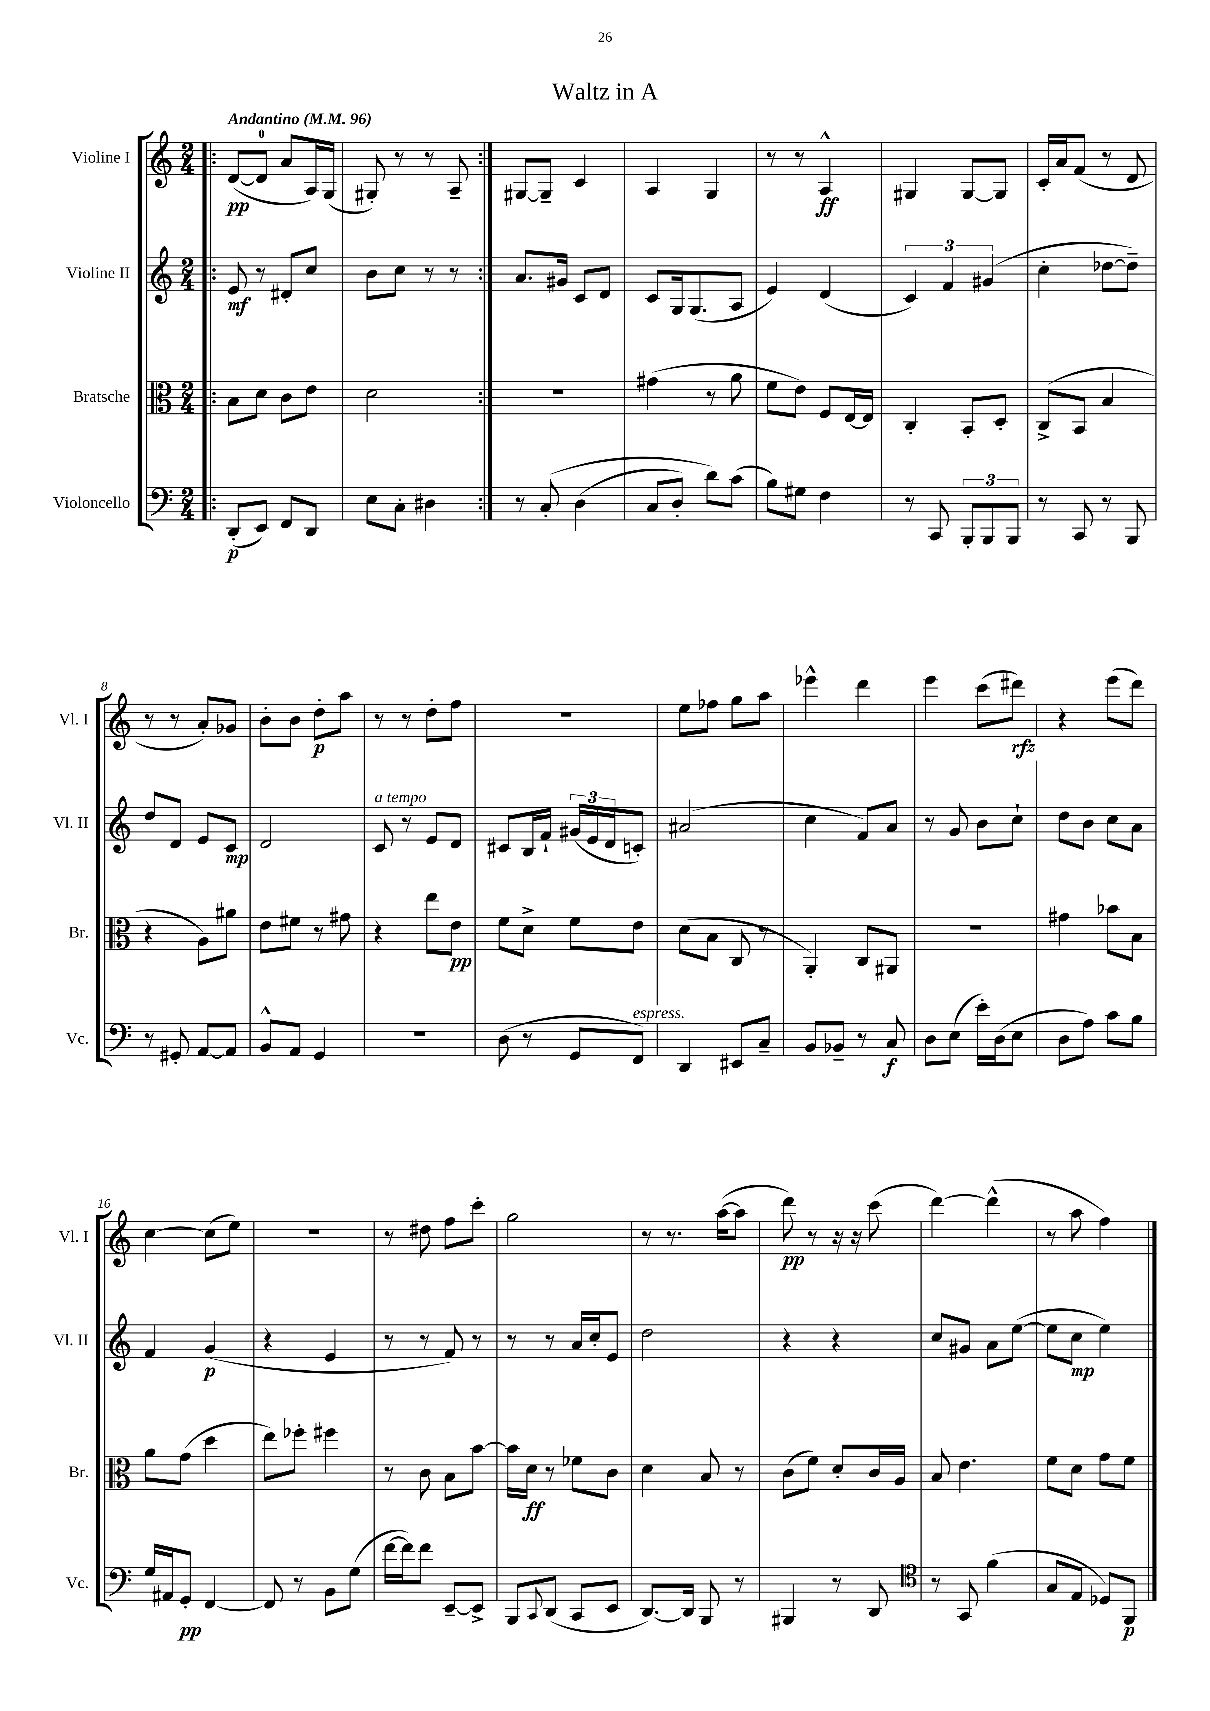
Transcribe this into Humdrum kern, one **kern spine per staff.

**kern	**kern	**kern	**kern
*staff4	*staff3	*staff2	*staff1
*clefF4	*clefC3	*clefG2	*clefG2
*k[]	*k[]	*k[]	*k[]
*M2/4	*M2/4	*M2/4	*M2/4
*MM96	*MM96	*MM96	*MM96
=!|:	=!|:	=!|:	=!|:
(8DD'/L	8B\L	8e/	([8d/L
8EE/J)	8d\J	8r	8d/]J
8FF/L	8c\L	8d#'/L	8a/L
8DD/J	8e\J	8cc/J	16A/L)
.	.	.	(16G/JJ
=	=	=	=
8E\L	2d\	8b\L	8G#'/)
8C'\J	.	8cc\J	8r
4D#\	.	8r	8r
.	.	8r	8A~/
=:|!	=:|!	=:|!	=:|!
8r	2r	8.a/L	[8G#/L
&(8C'/	.	.	8G#~/]J
.	.	16g#/Jk	.
(4D\	.	8c/L	4c/
.	.	8d/J	.
=	=	=	=
8C/L	(4g#\	8c/L	4A/
8D'/J)	.	16G/k	.
.	.	(8.G/	.
8d\L&)	8r	.	4G/
(8c\J	8a\	8A/J	.
=	=	=	=
8B\L)	8f\L	4e/)	8r
8G#\J	8e\J)	.	8r
4F\	8F/L	(4d/	4A^^/
.	[16E/L	.	.
.	16E/]JJ	.	.
=	=	=	=
8r	4C'/	6c/)	4G#/
8CC/	.	.	.
.	.	6f/	.
12BBB'/L	8BB'/L	.	[8G#/L
12BBB/	.	(6g#/	.
.	8D'/J	.	8G#/]J
12BBB/J	.	.	.
=	=	=	=
8r	(8C^/L	4cc'\	16c'/LL
.	.	.	16a/J
8CC/	8BB/J	.	(8f/J
8r	4B/	[8dd-\L	8r
8BBB/	.	8dd-~\]J)	8d/
=	=	=	=
8r	4r	8dd/L	8r
8GG#'/	.	8d/J	8r
[8AA/L	8A\L)	8e/L	8a'/L)
8AA/]J	8a#\J	8c/J	8g-/J
=	=	=	=
8BB^^/L	8e\L	2d/	8b'\L
8AA/J	8f#\J	.	8b\J
4GG/	8r	.	8dd'\L
.	8g#\	.	8aa\J
=	=	=	=
2r	4r	8c/	8r
.	.	8r	8r
.	8ee\L	8e/L	8dd'\L
.	8e\J	8d/J	8ff\J
=	=	=	=
(8D\	8f\L	8c#/L	2r
8r	8d^\J	16B/L	.
.	.	16f`/JJ	.
8GG/L	8f\L	(24g#/LL	.
.	.	24e/	.
.	.	24d/J	.
8FF/J)	8e\J	8c'/J)	.
=	=	=	=
4DD/	(8d\L	(2a#/	8ee\L
.	8B\J	.	8ff-\J
8EE#/L	8C/	.	8gg\L
8C~/J	8r	.	8aa\J
=	=	=	=
8BB/L	4AA'/)	4cc\	4eee-^^\
8BB-~/J	.	.	.
8r	8C/L	8f/L)	4ddd\
8C/	8AA#/J	8a/J	.
=	=	=	=
8D\L	2r	8r	4eee\
(8E\J	.	8g/	.
16e'\LL)	.	8b\L	(8ccc\L
(16D\J	.	.	.
8E\J	.	8cc`\J	8ddd#\J)
=	=	=	=
8D\L	4g#\	8dd\L	4r
8A\J)	.	8b\J	.
8c\L	8b-\L	8cc\L	(8eee\L
8B\J	8B\J	8a\J	8ddd\J)
=	=	=	=
16G/LL	8a\L	4f/	[4cc\
16AA#/J	.	.	.
8GG'/J	(8g\J	.	.
[4FF/	4dd\	(4g/	(8cc\]L
.	.	.	8ee\J)
=	=	=	=
8FF/]	8ee\L)	4r	2r
8r	8ff-'\J	.	.
8BB\L	4ff#\	4e/	.
(8G\J	.	.	.
=	=	=	=
[16f\LL	8r	8r	8r
16f\]J)	.	.	.
8f\J	8c\	8r	8dd#\
[8EE~/L	8B\L	8f/)	8ff\L
8EE^/]J	[8b\J	8r	8ccc'\J
=	=	=	=
8BBB/L	16b\]LL	8r	2gg\
.	16d\JJ	.	.
8qqCC/	.	.	.
(8DD/J	8r	8r	.
8CC/L	8f-\L	16a/LL	.
.	.	16cc'/J	.
8EE/J	8c\J	8e/J	.
=	=	=	=
[8.DD/L)	4d\	2dd\	8r
.	.	.	8.r
16DD/]Jk	.	.	.
8BBB/	8B/	.	.
.	.	.	([16aa\LK
8r	8r	.	8aa\]J
=	=	=	=
4BBB#/	(8c\L	4r	8ddd\)
.	8f\J)	.	8r
8r	8d'/L	4r	16r
.	.	.	16r
8DD/	16c/L	.	(8ccc\
.	16A/JJ	.	.
=	=	=	=
*clefC4	*	*	*
8r	8B/	8cc/L	[4ddd\)
8GG/	4.e\	8g#/J	.
(4f\	.	8a\L	(4ddd^^\]
.	.	([8ee\J	.
=	=	=	=
8G/L	8f\L	8ee\]L	8r
8E/J	8d\J	8cc\J	8aa\
8D-/L)	8g\L	4ee\)	4ff\)
8FF/J	8f\J	.	.
==	==	==	==
*-	*-	*-	*-
